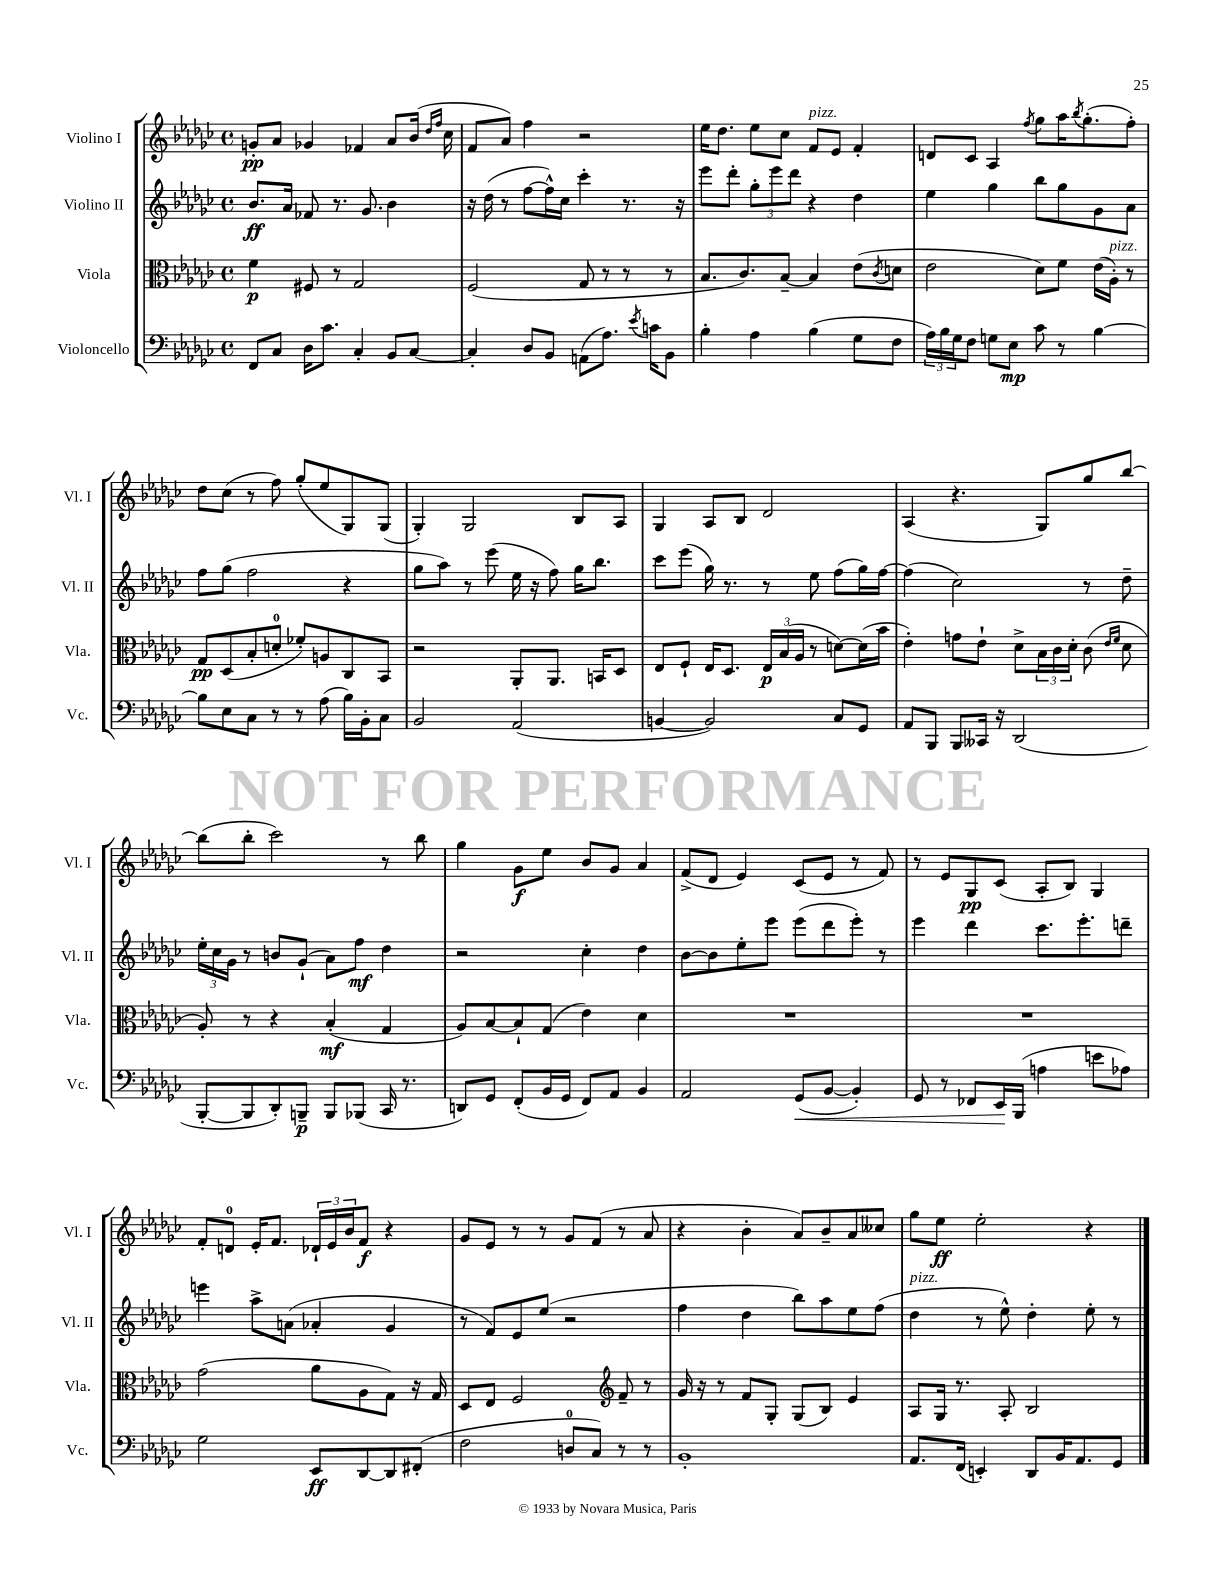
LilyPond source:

<<
\new StaffGroup <<
\new Staff = "s0" \with { instrumentName = "Violino I" shortInstrumentName = "Vl. I" } {
    \clef treble \key ges \major \defaultTimeSignature \time 4/4
    g'8-.\pp aes'8 ges'4 fes'4 aes'8 bes'16( \grace { des''16 f''16 } ces''16 |
    f'8 aes'8) f''4 r2 |
    ees''16 des''8. ees''8 ces''8 f'8^\markup { \italic "pizz." } ees'8 f'4-. |
    d'8 ces'8 aes4 \acciaccatura { f''8 } ges''8 aes''16 \acciaccatura { bes''8 } ges''8.-.( f''8-.) |
    des''8 ces''8( r8 f''8) ges''8-.( ees''8 ges8) ges8( |
    ges4-.) ges2 bes8 aes8 |
    ges4 aes8 bes8 des'2 |
    aes4( r4. ges8) ges''8 bes''8~ |
    bes''8( bes''8-. ces'''2) r8 bes''8 |
    ges''4 ges'8\f ees''8 bes'8 ges'8 aes'4 |
    f'8->( des'8 ees'4) ces'8( ees'8 r8 f'8) |
    r8 ees'8 ges8\pp ces'8( aes8-. bes8) ges4 |
    f'8-. d'8-0 ees'16-. f'8. \tuplet 3/2 { des'16-! ees'16 bes'16 } f'8\f r4 |
    ges'8 ees'8 r8 r8 ges'8 f'8( r8 aes'8 |
    r4 bes'4-. aes'8) bes'8-- aes'8 ceses''8 |
    ges''8 ees''8\ff ees''2-. r4 \bar "|." |
}
\new Staff = "s1" \with { instrumentName = "Violino II" shortInstrumentName = "Vl. II" } {
    \clef treble \key ges \major \defaultTimeSignature \time 4/4
    bes'8.\ff aes'16 fes'8 r8. ges'8. bes'4 |
    r16 des''16( r8 f''8~ f''16-^) ces''16 ces'''4-. r8. r16 |
    ees'''8 des'''8-. \tuplet 3/2 { ges''8-. ees'''8 des'''8 } r4 des''4 |
    ees''4 ges''4 bes''8 ges''8 ges'8 aes'8 |
    f''8 ges''8( f''2 r4 |
    ges''8 aes''8) r8 ees'''8( ees''16 r16 f''8) ges''16 bes''8. |
    ces'''8 ees'''8( ges''16) r8. r8 ees''8 f''8( ges''16) f''16~ |
    f''4( ces''2) r8 des''8-- |
    \tuplet 3/2 { ees''16-. ces''16 ges'16 } r8 b'8 ges'8-!( aes'8) f''8\mf des''4 |
    r2 ces''4-. des''4 |
    bes'8~ bes'8 ees''8-. ees'''8 ees'''8( des'''8 ees'''8-.) r8 |
    ees'''4 des'''4 ces'''8. ees'''8.-. d'''8-- |
    e'''4 aes''8-> a'8( aes'4-. ges'4 |
    r8 f'8) ees'8 ees''8( r2 |
    f''4 des''4 bes''8) aes''8 ees''8 f''8( |
    des''4^\markup { \italic "pizz." } r8 ees''8-^) des''4-. ees''8-. r8 \bar "|." |
}
\new Staff = "s2" \with { instrumentName = "Viola" shortInstrumentName = "Vla." } {
    \clef alto \key ges \major \defaultTimeSignature \time 4/4
    f'4\p fis8 r8 ges2 |
    f2( ges8 r8 r8 r8 |
    bes8. ces'8.) bes8~-- bes4 ees'8( \acciaccatura { ces'8 } d'8 |
    ees'2 des'8) f'8 ees'16( aes16-.^\markup { \italic "pizz." }) r8 |
    ges8\pp des8( bes8-. d'8-0-. fes'8-.) a8 ces8 bes,8 |
    r2 aes,8-. aes,8. b,16 des8 |
    ees8 f8-! ees16 des8. \tuplet 3/2 { ees16\p bes16( aes16 } r8 d'8~) d'16( bes'16 |
    ees'4-.) g'8 ees'8-! des'8-> \tuplet 3/2 { bes16 ces'16 des'16-. } ces'8( \grace { ees'16 f'16 } des'8 |
    aes8-.) r8 r4 bes4-.\mf( ges4 |
    aes8) bes8~ bes8-! ges8( ees'4) des'4 |
    R1 |
    R1 |
    ges'2( aes'8 aes8 ges8) r16 ges16 |
    des8 ees8 f2 \clef treble f'8-- r8 |
    ges'16 r16 r8 f'8 ges8-. ges8( bes8) ees'4 |
    aes8 ges16 r8. aes8-. bes2 \bar "|." |
}
\new Staff = "s3" \with { instrumentName = "Violoncello" shortInstrumentName = "Vc." } {
    \clef bass \key ges \major \defaultTimeSignature \time 4/4
    f,8 ces8 des16 ces'8. ces4-. bes,8 ces8~ |
    ces4-. des8 bes,8 a,8( aes8.) \acciaccatura { ees'8 } c'16 bes,8 |
    bes4-. aes4 bes4( ges8 f8 |
    \tuplet 3/2 { aes16) bes16 ges16 } f8 g8 ees8\mp ces'8 r8 bes4~ |
    bes8 ees8 ces8 r8 r8 aes8( bes16) bes,16-. ces8 |
    bes,2 aes,2( |
    b,4~ b,2) ces8 ges,8 |
    aes,8 bes,,8 bes,,8 ceses,16 r16 des,2( |
    bes,,8~-. bes,,8 des,8-.) b,,8--\p b,,8 bes,,8( ces,16 r8. |
    d,8) ges,8 f,8-.( bes,16 ges,16 f,8) aes,8 bes,4 |
    aes,2 ges,8\<( bes,8~ bes,4-.) |
    ges,8 r8 fes,8 ees,16\! bes,,16( a4 e'8 aes8) |
    ges2 ees,8\ff des,8~ des,8 fis,8-.( |
    f2 d8-0 ces8) r8 r8 |
    bes,1-. |
    aes,8. f,16( e,4-.) des,8 bes,16 aes,8. ges,8 \bar "|." |
}
>>
>>
\layout { \context { \Score \remove "Bar_number_engraver" } }
